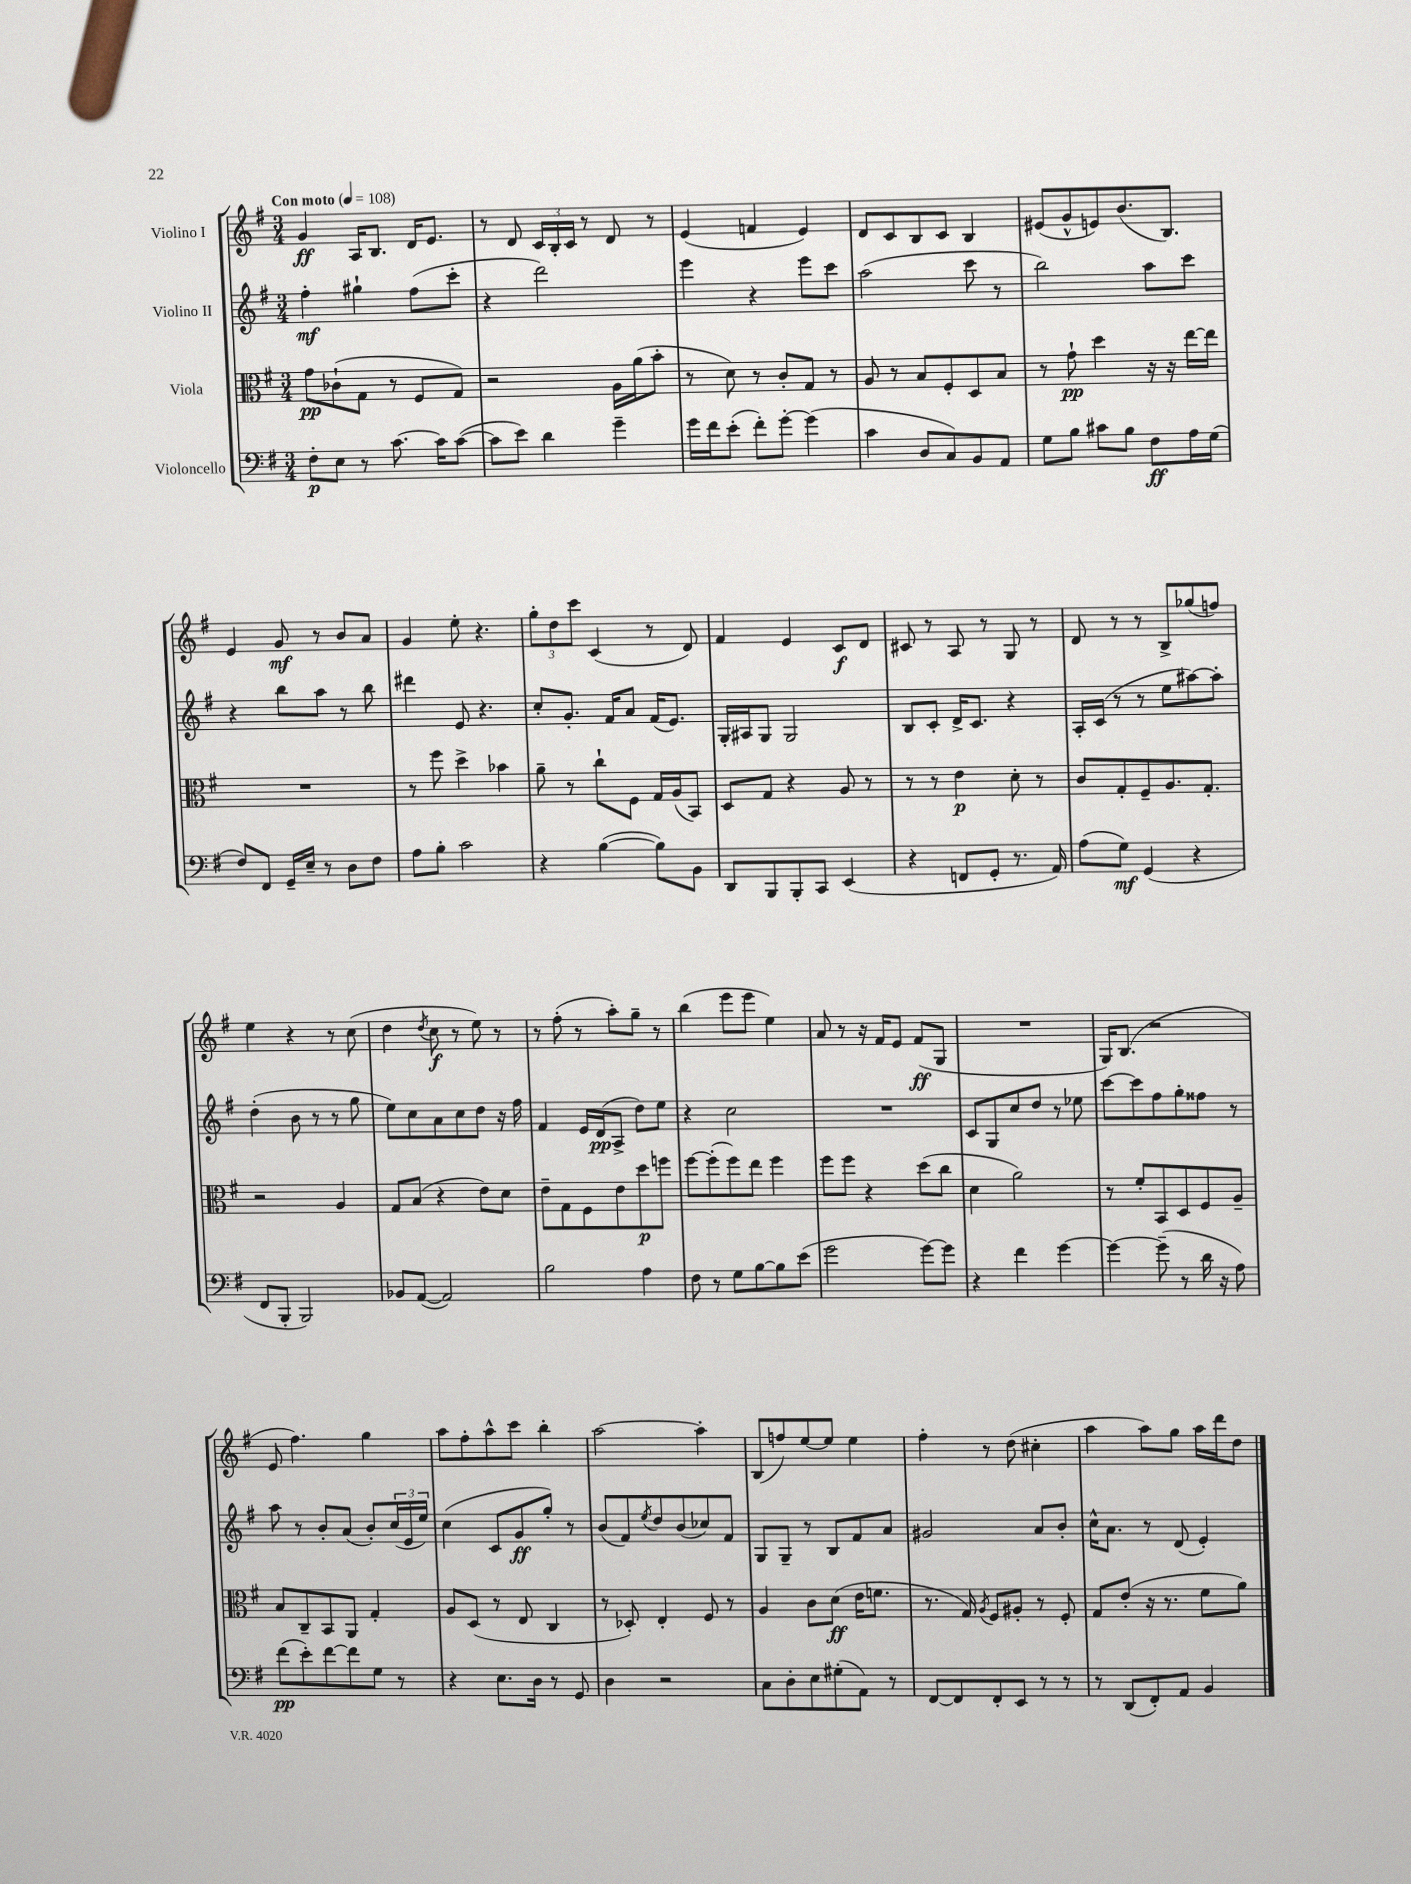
<<
\new StaffGroup <<
\new Staff = "s0" \with { instrumentName = "Violino I" } {
    \clef treble \key g \major \numericTimeSignature \time 3/4 \tempo "Con moto" 4 = 108
    g'4\ff a16 b8. d'16 e'8. |
    r8 d'8 \tuplet 3/2 { c'16 b16-. c'16 } r8 d'8 r8 |
    e'4( f'4 e'4) |
    d'8 c'8 b8 c'8 b4 |
    eis'8( g'8-^ e'8) b'8.( b8.) |
    e'4 g'8\mf r8 b'8 a'8 |
    g'4 e''8-. r4. |
    \tuplet 3/2 { g''8-. d''8 c'''8 } c'4( r8 d'8) |
    fis'4 e'4 c'8\f d'8 |
    cis'8 r8 a8 r8 g8 r8 |
    d'8 r8 r8 b8-> ges''8( f''8) |
    e''4 r4 r8 c''8( |
    d''4 \acciaccatura { d''8 } c''8\f r8 e''8) r8 |
    r8 fis''8-.( r8 a''8-.) g''8-- r8 |
    b''4( e'''8 e'''8 e''4) |
    a'8 r8 r16 fis'16 e'8 fis'8\ff( g8 |
    R2. |
    g16) b8.( r2 |
    e'8 fis''4.) g''4 |
    a''8 fis''8-. a''8-^ c'''8 b''4-. |
    a''2~ a''4-. |
    b8( f''8) e''8~ e''8 e''4 |
    fis''4-. r8 d''8( cis''4-. |
    a''4 a''8) g''8 a''16 d'''16 d''8 \bar "|." |
}
\new Staff = "s1" \with { instrumentName = "Violino II" } {
    \clef treble \key g \major \numericTimeSignature \time 3/4
    fis''4-.\mf gis''4-! fis''8( c'''8-. |
    r4 d'''2) |
    e'''4 r4 e'''8 c'''8 |
    a''2( c'''8 r8 |
    b''2) a''8 c'''8 |
    r4 b''8 a''8 r8 b''8 |
    dis'''4 e'8 r4. |
    c''8-. g'8.-. fis'16 a'8 fis'16( e'8.) |
    g16-. ais16 g8 g2 |
    b8 c'8-. d'16-> c'8. r4 |
    a16-. c'16( r8 r8 e''8 ais''8~) ais''8-. |
    d''4-.( b'8 r8 r8 g''8 |
    e''8) c''8 a'8 c''8 d''8 r16 fis''16 |
    fis'4 e'16 d'16\pp( a8-> d''8) e''8 |
    r4 c''2 |
    R2. |
    c'8 g8 c''8 d''8 r8 ees''8 |
    c'''8~ c'''8 fis''8 g''8-. fisis''8 r8 |
    a''8 r8 b'8-. a'8( b'8-.) \tuplet 3/2 { c''16( e'16 e''16) } |
    c''4( c'8 g'8\ff g''8-.) r8 |
    b'8( fis'8) \acciaccatura { e''8 } d''8 b'8( ces''8) fis'8 |
    g8 g8-- r8 b8 fis'8 a'8 |
    gis'2 a'8 b'8-. |
    c''16-^ a'8. r8 d'8( e'4-.) \bar "|." |
}
\new Staff = "s2" \with { instrumentName = "Viola" } {
    \clef alto \key g \major \numericTimeSignature \time 3/4
    g'8\pp ces'8-!( g8 r8 fis8 g8) |
    r2 a16 a'16( b'8-. |
    r8 d'8) r8 c'8-. g8 r8 |
    a8 r8 b8 fis8-. d8 b8 |
    r8 g'8-!\pp d''4 r16 r16 e''16~ e''16 |
    R2. |
    r8 fis''8 d''4-> bes'4 |
    a'8-- r8 c''8-! fis8 g16 a16( b,8) |
    d8 g8 r4 a8 r8 |
    r8 r8 e'4\p d'8-. r8 |
    c'8 g8-. fis8-- a8. g8.-. |
    r2 a4 |
    g8 b8( r4 e'8) d'8 |
    e'8-- g8 fis8 e'8 d''8\p f''8 |
    fis''8~ fis''8-.( fis''8) e''8 fis''4 |
    fis''8 fis''8 r4 d''8( c''8 |
    d'4 a'2) |
    r8 fis'8-. b,8 d8 fis8 a8-- |
    b8 c8-- b,8 a,8 g4-. |
    a8 d8( r8 e8 c4 |
    r8 des8-.) e4-. fis8 r8 |
    a4 c'8 d'8\ff( e'16 f'8. |
    r8. g16) \acciaccatura { a8 } fis8 ais8-. r8 fis8-. |
    g8 e'8-.( r16 r8. fis'8 a'8) \bar "|." |
}
\new Staff = "s3" \with { instrumentName = "Violoncello" } {
    \clef bass \key g \major \numericTimeSignature \time 3/4
    fis8-.\p e8 r8 c'8.~ c'16 c'8~( |
    c'8 e'8) d'4 g'4-- |
    g'16 fis'16 e'8-.( fis'8-.) g'8~-. g'4( |
    c'4 d8 c8) b,8 a,8 |
    g8 b8 cis'8 b8 fis8\ff a16 g16( |
    fis8) fis,8 g,16-- e16-- r8 d8 fis8 |
    a8 b8-. c'2 |
    r4 b4~( b8) b,8 |
    d,8 b,,8 b,,8-. c,8 e,4( |
    r4 f,8 g,8-. r8. a,16) |
    a8( g8\mf) g,4( r4 |
    fis,8 b,,8-. b,,2) |
    bes,8 a,8~( a,2) |
    b2 a4 |
    fis8 r8 g8 b8~ b8 e'8( |
    g'2 g'8~) g'8 |
    r4 fis'4 g'4~ |
    g'4~ g'8--( r8 d'16 r16 a8) |
    fis'8\pp( e'8-.) fis'8~ fis'8 g8 r8 |
    r4 e8. d16 r8 g,8 |
    d4 r2 |
    c8 d8-. e8 gis8-.( a,8) r8 |
    fis,8~ fis,8 fis,8-. e,8 r8 r8 |
    r8 d,8( fis,8-.) a,8 b,4 \bar "|." |
}
>>
>>
\layout { \context { \Score \remove "Bar_number_engraver" } }
